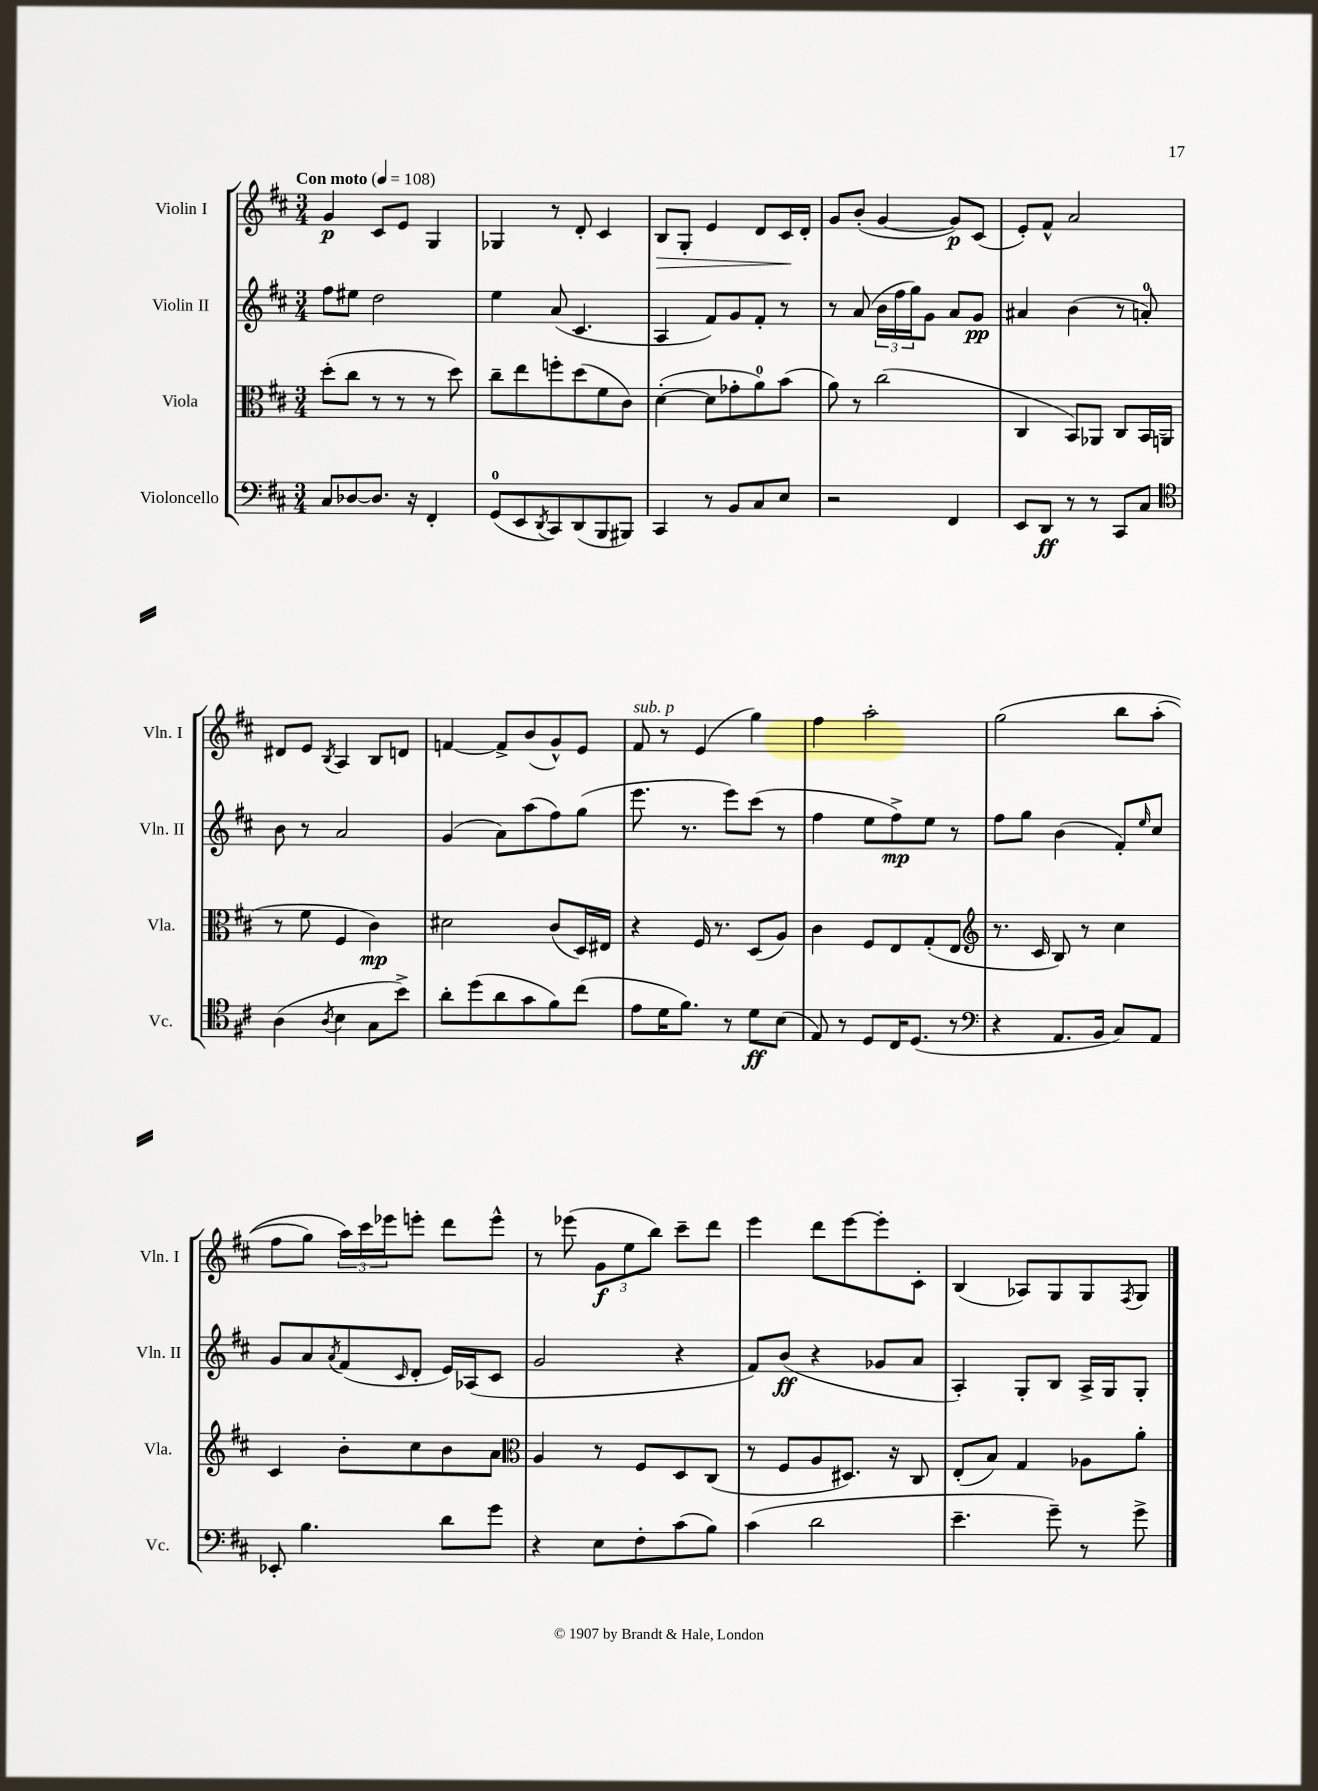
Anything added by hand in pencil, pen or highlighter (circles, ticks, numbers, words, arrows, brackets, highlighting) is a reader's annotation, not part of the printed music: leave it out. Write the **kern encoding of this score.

**kern	**dynam	**kern	**dynam	**kern	**dynam	**kern	**dynam
*part4	*part4	*part3	*part3	*part2	*part2	*part1	*part1
*staff4	*staff4	*staff3	*staff3	*staff2	*staff2	*staff1	*staff1
*I"Violoncello	*	*I"Viola	*	*I"Violin II	*	*I"Violin I	*
*I'Vc.	*	*I'Vla.	*	*I'Vln. II	*	*I'Vln. I	*
*clefF4	*	*clefC3	*	*clefG2	*	*clefG2	*
*k[f#c#]	*	*k[f#c#]	*	*k[f#c#]	*	*k[f#c#]	*
*M3/4	*	*M3/4	*	*M3/4	*	*M3/4	*
*MM108	*	*MM108	*	*MM108	*	*MM108	*
=1	=1	=1	=1	=1	=1	=1	=1
!	!	!	!	!	!	!LO:TX:a:B:t=Con moto	!
8C#/L	.	(8dd'\L	.	8ff#\L	.	4g/	p
[8D-X/	.	8cc#\J	.	8ee#X\J	.	.	.
8.D-/J]	.	8r	.	2dd\	.	8c#/L	.
.	.	8r	.	.	.	8e/J	.
16r	.	.	.	.	.	.	.
4FF#'/	.	8r	.	.	.	4G/	.
.	.	8dd\)	.	.	.	.	.
=2	=2	=2	=2	=2	=2	=2	=2
(8GG/L	.	8cc#~\L	.	4ee\	.	4G-X/	.
8EE/	.	8ee\	.	.	.	.	.
8qDD/	.	.	.	.	.	.	.
8CC#/)	.	8ffn'\	.	(8a/	.	8r	.
(8DD/	.	(8dd\	.	4.c#/	.	8d'/	.
8BBB/	.	8f#\	.	.	.	4c#/	.
8BBB#X/J)	.	8c#\J)	.	.	.	.	.
=3	=3	=3	=3	=3	=3	=3	=3
!	!	!	!	!	!	!	!LO:HP:b
4CC#/	.	([4d'\	.	4A/	.	8B/L	>
.	.	.	.	.	.	8G'/J	.
8r	.	8d\L]	.	8f#/L)	.	4e/	.
8BB/L	.	8g-X'\	.	8g/	.	.	.
8C#/	.	8a\)	.	8f#'/J	.	8d/L	.
8E/J	.	(8b\J	.	8r	.	16c#/L	.
.	.	.	.	.	.	16d'/JJ	]
=4	=4	=4	=4	=4	=4	=4	=4
2r	.	8a\)	.	8r	.	8g/L	.
.	.	8r	.	(8a/	.	(8b'/J	.
.	.	(2cc#\	.	24b\LL	.	[4g/	.
.	.	.	.	24ff#\	.	.	.
.	.	.	.	24gg\J)	.	.	.
.	.	.	.	8g\J	.	.	.
4FF#/	.	.	.	8a/L	.	8g/L])	p
.	.	.	.	8g/J	pp	(8c#/J	.
=5	=5	=5	=5	=5	=5	=5	=5
8EE/L	.	4C#/	.	4a#X/	.	8e'/L)	.
8DD/J	ff	.	.	.	.	8f#^^/J	.
8r	.	8BB/L)	.	(4b\	.	2a/	.
8r	.	8AA-X/J	.	.	.	.	.
8CC#/L	.	8C#/L	.	8r	.	.	.
8C#/J	.	16BB/L	.	8an'/)	.	.	.
.	.	(16AAn/JJ	.	.	.	.	.
!!LO:LB:g=z
=6	=6	=6	=6	=6	=6	=6	=6
*clefC4	*	*	*	*	*	*	*
(4A\	.	8r	.	8b\	.	8d#X/L	.
.	.	8f#\	.	8r	.	8e/J	.
8qA/	.	.	.	.	.	8qB/	.
4B\	.	4F#/	.	2a/	.	4A/	.
8G\L	.	4c#\)	mp	.	.	8B/L	.
8b^\J)	.	.	.	.	.	8dn/J	.
=7	=7	=7	=7	=7	=7	=7	=7
8a'\L	.	2d#X\	.	(4g/	.	[4fn/	.
(8dd\	.	.	.	.	.	.	.
8a\	.	.	.	8a\L)	.	8f^/L]	.
8g\	.	.	.	(8aa\	.	(8b/	.
8f#\)	.	(8c#/L	.	8ff#\)	.	8g^^/)	.
(8cc#\J	.	16D/L)	.	(8gg\J	.	8e/J	.
.	.	16E#X/JJ	.	.	.	.	.
=8	=8	=8	=8	=8	=8	=8	=8
!	!	!	!	!	!	!LO:TX:a:i:t=sub. p	!
8e\L	.	4r	.	8.eee\	.	8f#/	.
16d\K	.	.	.	.	.	8r	.
8.f#\J)	.	.	.	8.r	.	.	.
.	.	16F#/	.	.	.	(4e/	.
.	.	8.r	.	.	.	.	.
8r	.	.	.	8eee\L)	.	.	.
8d\L	ff	(8D/L	.	(8ccc#\J	.	4gg\)	.
(8B\J	.	8A/J)	.	8r	.	.	.
=9	=9	=9	=9	=9	=9	=9	=9
8E/)	.	4c#\	.	4ff#\	.	4ff#\	.
8r	.	.	.	.	.	.	.
8D/L	.	8F#/L	.	8ee\L	.	2aa'\	.
16C#/K	.	8E/	.	8ff#^\)	mp	.	.
(8.D/J	.	.	.	.	.	.	.
.	.	(8G'/	.	8ee\J	.	.	.
8r	.	8E/J	.	8r	.	.	.
=10	=10	=10	=10	=10	=10	=10	=10
*clefF4	*	*clefG2	*	*	*	*	*
4r	.	8.r	.	8ff#\L	.	(2gg\	.
.	.	.	.	8gg\J	.	.	.
.	.	16c#/	.	.	.	.	.
8.AA/L	.	8B/)	.	(4b\	.	.	.
.	.	8r	.	.	.	.	.
16BB/Jk	.	.	.	.	.	.	.
8C#/L)	.	4cc#\	.	8f#'/L)	.	8bb\L	.
.	.	.	.	16qqee/	.	.	.
8AA/J	.	.	.	8cc#/J	.	(8aa'\J	.
!!LO:LB:g=z
=11	=11	=11	=11	=11	=11	=11	=11
8EE-X'/	.	4c#/	.	8g/L	.	8ff#\L	.
4.B\	.	.	.	8a/	.	8gg\J)	.
.	.	.	.	8qa/	.	.	.
.	.	8b'\L	.	(8f#/	.	24aa\LL)	.
.	.	.	.	.	.	24ccc#\	.
.	.	.	.	.	.	24eee-X\J	.
.	.	.	.	16qqc#/	.	.	.
.	.	8cc#\	.	8d'/J	.	8eeen'\J	.
8d\L	.	8b\	.	16e/LL)	.	8ddd\L	.
.	.	.	.	(16A-X/J	.	.	.
8g\J	.	8a\J	.	8c#/J	.	8eee^^\J	.
=12	=12	=12	=12	=12	=12	=12	=12
*	*	*clefC3	*	*	*	*	*
4r	.	4A/	.	2g/	.	8r	.
.	.	.	.	.	.	(8eee-X\	.
8E\L	.	8r	.	.	.	12g\L	f
.	.	.	.	.	.	12ee\	.
8F#'\	.	8F#/L	.	.	.	.	.
.	.	.	.	.	.	12bb\J)	.
(8c#\	.	8D/	.	4r	.	8ccc#~\L	.
8B\J)	.	(8C#/J	.	.	.	8ddd\J	.
=13	=13	=13	=13	=13	=13	=13	=13
(4c#\	.	8r	.	8f#/L)	.	4eee\	.
.	.	8F#/L	.	(8b/J	ff	.	.
2d\	.	8A/	.	4r	.	8ddd\L	.
.	.	8.D#X/J)	.	.	.	[8eee\	.
.	.	.	.	8g-X/L	.	8eee'\]	.
.	.	16r	.	.	.	.	.
.	.	8C#/	.	8a/J	.	8c#'\J	.
=14	=14	=14	=14	=14	=14	=14	=14
4.e~\	.	(8E'/L	.	4A'/)	.	(4B/	.
.	.	8B/J)	.	.	.	.	.
.	.	4G/	.	8G'/L	.	8A-X/L)	.
8g~\)	.	.	.	8B/J	.	8G/	.
8r	.	8A-X\L	.	16A^/LL	.	8G/	.
.	.	.	.	16G/J	.	.	.
.	.	.	.	.	.	8qF#/	.
8g^\	.	8a'\J	.	8G'/J	.	8G/J	.
==	==	==	==	==	==	==	==
*-	*-	*-	*-	*-	*-	*-	*-
